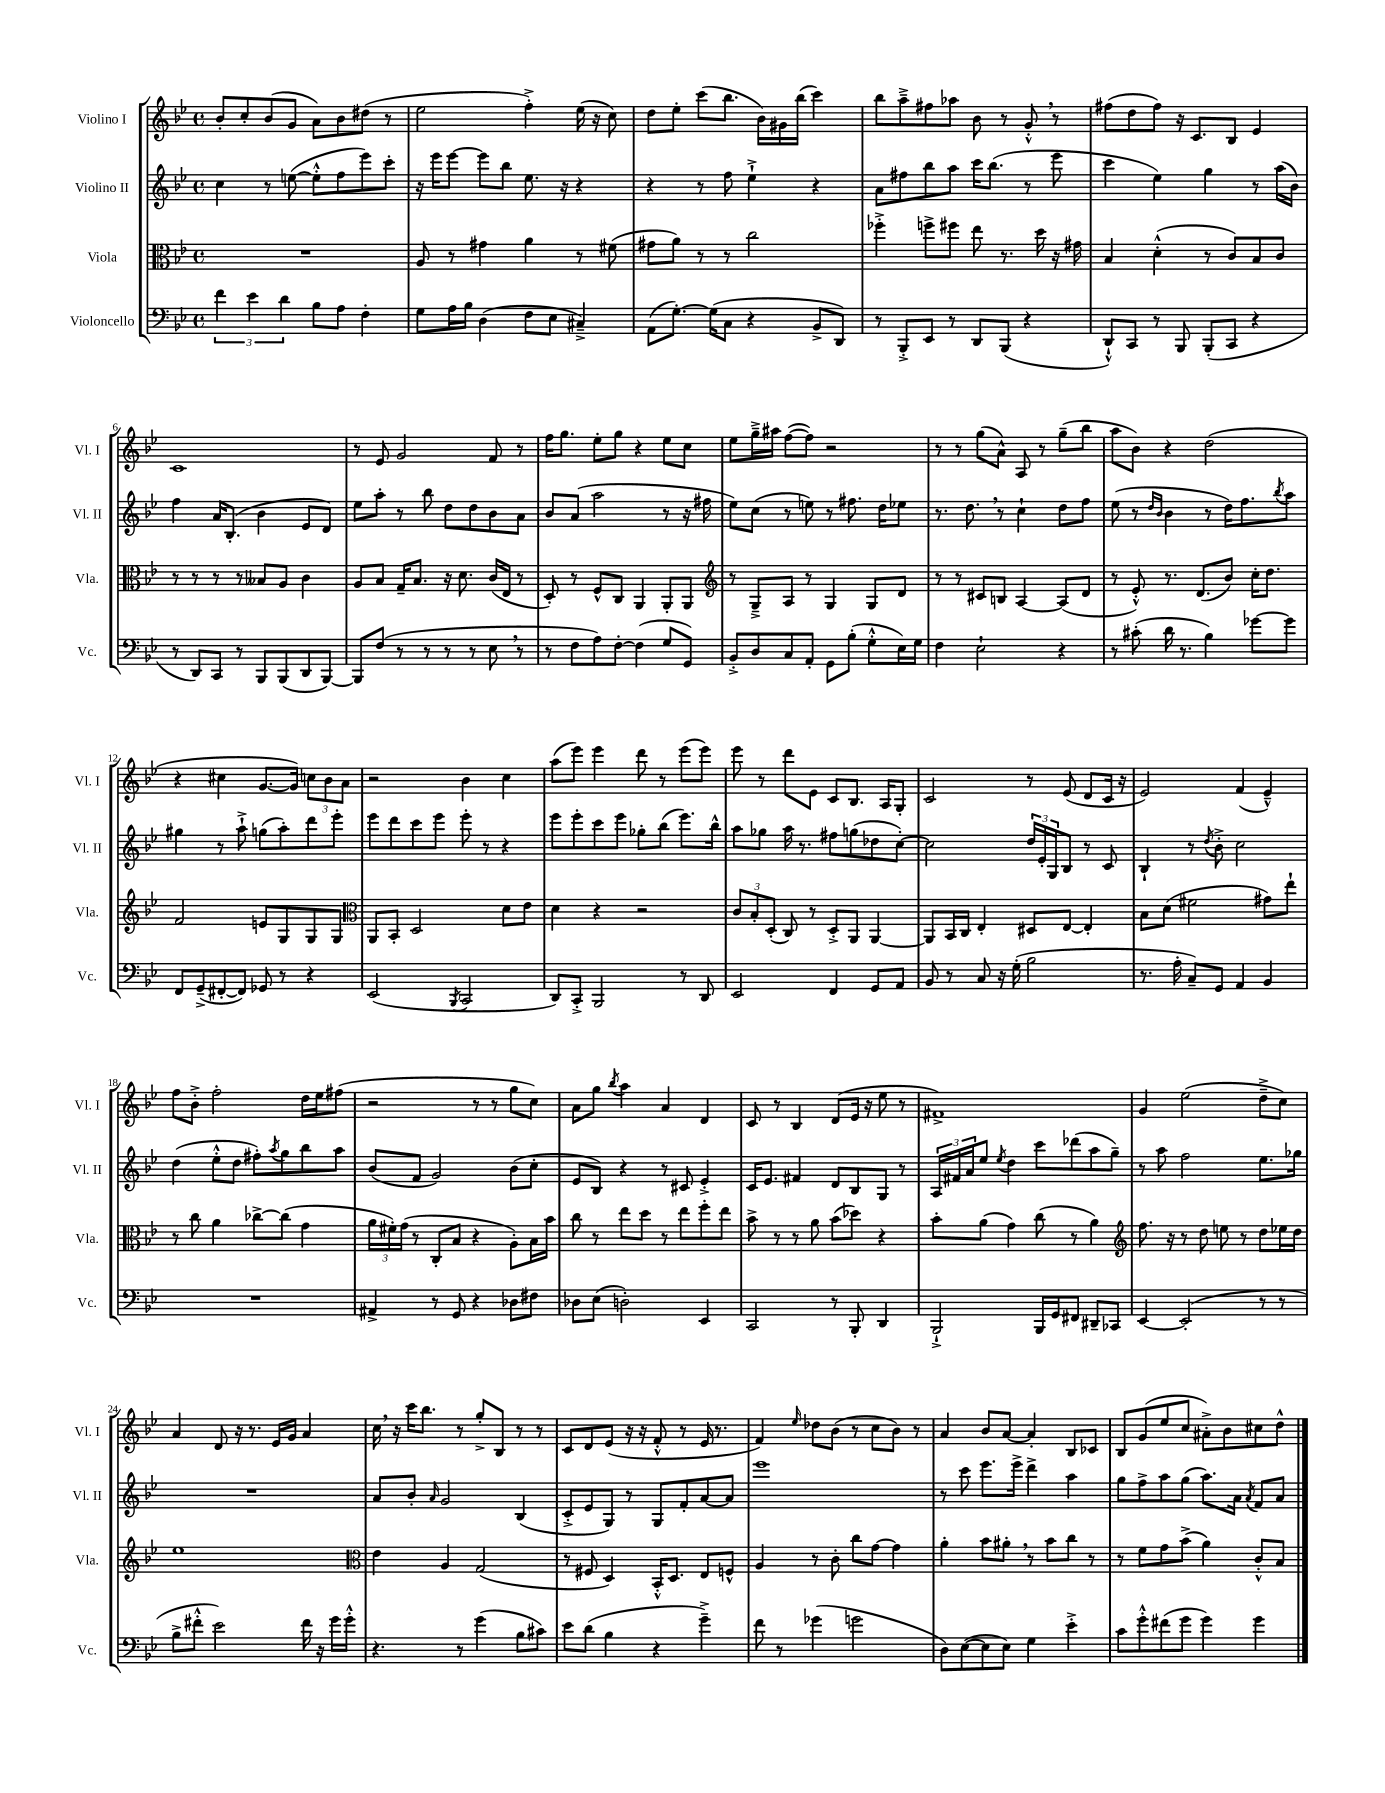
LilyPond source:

<<
\new StaffGroup <<
\new Staff = "s0" \with { instrumentName = "Violino I" shortInstrumentName = "Vl. I" } {
    \clef treble \key bes \major \defaultTimeSignature \time 4/4
    bes'8-. c''8-. bes'8( g'8 a'8) bes'8 dis''8( r8 |
    ees''2 f''4-.->) ees''16( r16 c''8) |
    d''8 ees''8-. c'''8( bes''8. bes'16) gis'16 bes''16( c'''4) |
    bes''8 a''8---> fis''8 aes''8 bes'8 r8 g'8-.-^ \breathe r8 |
    fis''8( d''8 fis''8) r16 c'8. bes8 ees'4 |
    c'1 |
    r8 ees'8 g'2 f'8 r8 |
    f''16 g''8. ees''8-. g''8 r4 ees''8 c''8 |
    ees''8 g''16---> ais''16 f''8~( f''8) r2 |
    r8 r8 g''8( a'8-^) a8 r8 g''8--( bes''8 |
    a''8 bes'8) r4 d''2( |
    r4 cis''4 g'8.~ g'16) \tuplet 3/2 { c''8 bes'8 a'8 } |
    r2 bes'4 c''4 |
    a''8( ees'''8) ees'''4 d'''8 r8 ees'''8( ees'''8) |
    ees'''8 r8 d'''8 ees'8 c'8 bes8. a16 g8-. |
    c'2 r8 ees'8( d'8 c'16 r16 |
    ees'2) f'4( ees'4---^) |
    f''8 bes'8-.-> f''2-. d''16 ees''16 fis''8( |
    r2 r8 r8 g''8 c''8) |
    a'8 g''8 \acciaccatura { bes''8 } a''4 a'4 d'4 |
    c'8 r8 bes4 d'8( ees'16 r16 ees''8 r8 |
    fis'1->) |
    g'4 ees''2( d''8---> c''8) |
    a'4 d'8 r16 r8. ees'16 g'16 a'4 |
    c''16 \breathe r16 c'''16 bes''8. r8 g''8-.-> bes8 r8 r8 |
    c'8 d'8 ees'8( r16 r16 f'8-.-^ r8 ees'16 r8. |
    f'4) \grace { ees''16 } des''8 bes'8( r8 c''8 bes'8) r8 |
    a'4 bes'8 a'8~ a'4-. bes8 ces'8 |
    bes8 g'8( ees''8 c''8 ais'8-.->) bes'8 cis''8 d''8-^ \bar "|." |
}
\new Staff = "s1" \with { instrumentName = "Violino II" shortInstrumentName = "Vl. II" } {
    \clef treble \key bes \major \defaultTimeSignature \time 4/4
    c''4 r8 e''8~( e''8-.-^ f''8 ees'''8) c'''8-. |
    r16 ees'''16 ees'''8~ ees'''8 bes''8 ees''8. r16 r4 |
    r4 r8 f''8 ees''4-!-> r4 |
    a'8 fis''8 bes''8 a''8 c'''16 bes''8.( r8 ees'''8 |
    c'''4 ees''4) g''4 r8 a''16( bes'16) |
    f''4 a'16 bes8.-.( bes'4 ees'8 d'8) |
    ees''8 a''8-. r8 bes''8 d''8 d''8 bes'8 a'8 |
    bes'8 a'8( a''2 r8 r16 fis''16 |
    ees''8) c''8( r8 e''8) r8 fis''8. d''16 ees''8 |
    r8. d''8. \breathe r8 c''4-! d''8 f''8 |
    ees''8( r8 \grace { d''16 bes'16 } bes'4 r8 d''16) f''8. \acciaccatura { bes''8 } a''8 |
    gis''4 r8 a''8-!-> g''8( a''8-.) d'''8 ees'''8-. |
    ees'''8 d'''8 c'''8 ees'''8 ees'''8-. r8 r4 |
    ees'''8 ees'''8-. c'''8 ees'''8 ges''8-. bes''8( ees'''8.) bes''16-^ |
    a''8 ges''8 a''16 r8. fis''8 g''8( des''8 c''8~-.) |
    c''2 \tuplet 3/2 { d''16 ees'16-. g16 } bes8 r8 c'8 |
    bes4-! r8 \acciaccatura { d''8 } bes'8-.-> c''2 |
    d''4( ees''8-.-^ d''8 fis''8-.) \acciaccatura { a''8 } g''8 bes''8 a''8 |
    bes'8( f'8 g'2) bes'8( c''8-. |
    ees'8 bes8) r4 r8 cis'8 ees'4-.-> |
    c'16 ees'8. fis'4 d'8 bes8 g8 r8 |
    \tuplet 3/2 { a16 fis'16 a'16 } ees''8 \acciaccatura { ees''8 } d''4 c'''8 des'''8( a''8 g''8--) |
    r8 a''8 f''2 ees''8. ges''16 |
    R1 |
    a'8 bes'8-. \grace { a'16 } g'2 bes4( |
    c'8-.-> ees'8 g8) r8 g8 f'8-. a'8~ a'8 |
    ees'''1 |
    r8 c'''8 ees'''8. ees'''16-> d'''4-> a''4 |
    g''8 f''8-> a''8 g''8( a''8.) a'16 \acciaccatura { a'8 } f'8 a'8 \bar "|." |
}
\new Staff = "s2" \with { instrumentName = "Viola" shortInstrumentName = "Vla." } {
    \clef alto \key bes \major \defaultTimeSignature \time 4/4
    R1 |
    a8 r8 gis'4 a'4 r8 fis'8( |
    gis'8 a'8) r8 r8 c''2 |
    fes''4-.-> f''8-> fis''8 ees''8 r8. d''16 r16 gis'16 |
    bes4 d'4-.-^( r8 c'8) bes8 c'8 |
    r8 r8 r8 r8 beses8 a8 c'4 |
    a8 bes8 g16-- bes8. r16 d'8. c'16( ees16 r8 |
    d8-.) r8 f8-^ c8 a,4 a,8-. a,8 |
    \clef treble r8 g8---> a8 r8 g4 g8 d'8 |
    r8 r8 cis'8 b8 a4~ a8( d'8 |
    r8 ees'8-.-^) r8. d'8.( bes'8) c''16-. d''8. |
    f'2 e'8 g8 g8 g8 |
    \clef alto a,8 bes,8-. d2 d'8 ees'8 |
    d'4 r4 r2 |
    \tuplet 3/2 { c'8 bes8-. d8-.( } c8) r8 d8-.-> a,8 a,4~ |
    a,8 bes,16 c16 ees4-. dis8 ees8~ ees4-. |
    bes8 d'8( fis'2 gis'8) ees''8-! |
    r8 c''8 a'4 ces''8~-> ces''8( g'4 |
    \tuplet 3/2 { a'16 fis'16-.) g'16( } r8 c8-. bes8 r4 a8-.) bes16 bes'16 |
    c''8 r8 ees''8 d''8 r8 ees''8 f''8-. ees''8 |
    bes'8-> r8 r8 a'8 bes'8( des''8) r4 |
    bes'8-. a'8( g'4) c''8( r8 a'4) |
    \clef treble f''8. r16 r8 d''8 e''8 r8 d''8 ees''16 d''16 |
    ees''1 |
    \clef alto ees'4 a4 g2( |
    r8 fis8 d4) bes,16-.-^ d8. ees8 f8-^ |
    a4 r8 c'8-. c''8 g'8~ g'4 |
    a'4-. bes'8 ais'8-. \breathe r8 bes'8 c''8 r8 |
    r8 f'8 g'8 bes'8->( a'4) c'8-.-^ bes8 \bar "|." |
}
\new Staff = "s3" \with { instrumentName = "Violoncello" shortInstrumentName = "Vc." } {
    \clef bass \key bes \major \defaultTimeSignature \time 4/4
    \tuplet 3/2 { f'4 ees'4 d'4 } bes8 a8 f4-. |
    g8 a16 bes16 d4( f8 ees8 cis4--->) |
    a,8( g8.~-.) g16( c8 r4 bes,8-> d,8) |
    r8 bes,,8-.-> ees,8 r8 d,8 bes,,8( r4 |
    d,8-!-^) c,8 r8 bes,,8 bes,,8-.( c,8 r4 |
    r8 d,8) c,8 r8 bes,,8 bes,,8( d,8 bes,,8~) |
    bes,,8 f8( r8 r8 r8 r8 ees8 \breathe r8 |
    r8 f8 a8) f8~-. f4( g8 g,8) |
    bes,8-.-> d8 c8 a,8-. g,8 bes8-.( g8-.-^ ees16) g16 |
    f4 ees2-! r4 |
    r8 cis'8-.( d'16 r8. bes4) ges'8~ ges'8 |
    f,8 g,8--->( fis,8~-. fis,8) ges,8 r8 r4 |
    ees,2( \acciaccatura { bes,,8 } c,2 |
    d,8) c,8-.-> bes,,2 r8 d,8 |
    ees,2 f,4 g,8 a,8 |
    bes,8 r8 c8 r16 g16-.( bes2 |
    r8. a16-. c8--) g,8 a,4 bes,4 |
    R1 |
    ais,4-> r8 g,8 r4 des8 fis8 |
    des8 ees8( d2-.) ees,4 |
    c,2 r8 bes,,8-. d,4 |
    bes,,2-!-> bes,,16 g,16 fis,8 dis,8-- ces,8 |
    ees,4~ ees,2-.( r8 r8 |
    bes8-> fis'8-.-^ ees'2) fis'16 r16 g'16 g'16-.-^ |
    r4. r8 g'4( bes8 cis'8) |
    ees'8 d'8( bes4 r4 g'4--->) |
    f'8 r8 ges'4( g'2 |
    d8) ees8~( ees8 ees8) g4 ees'4-.-> |
    c'8 g'8-.-^ fis'8( g'8 g'4) g'4 \bar "|." |
}
>>
>>
